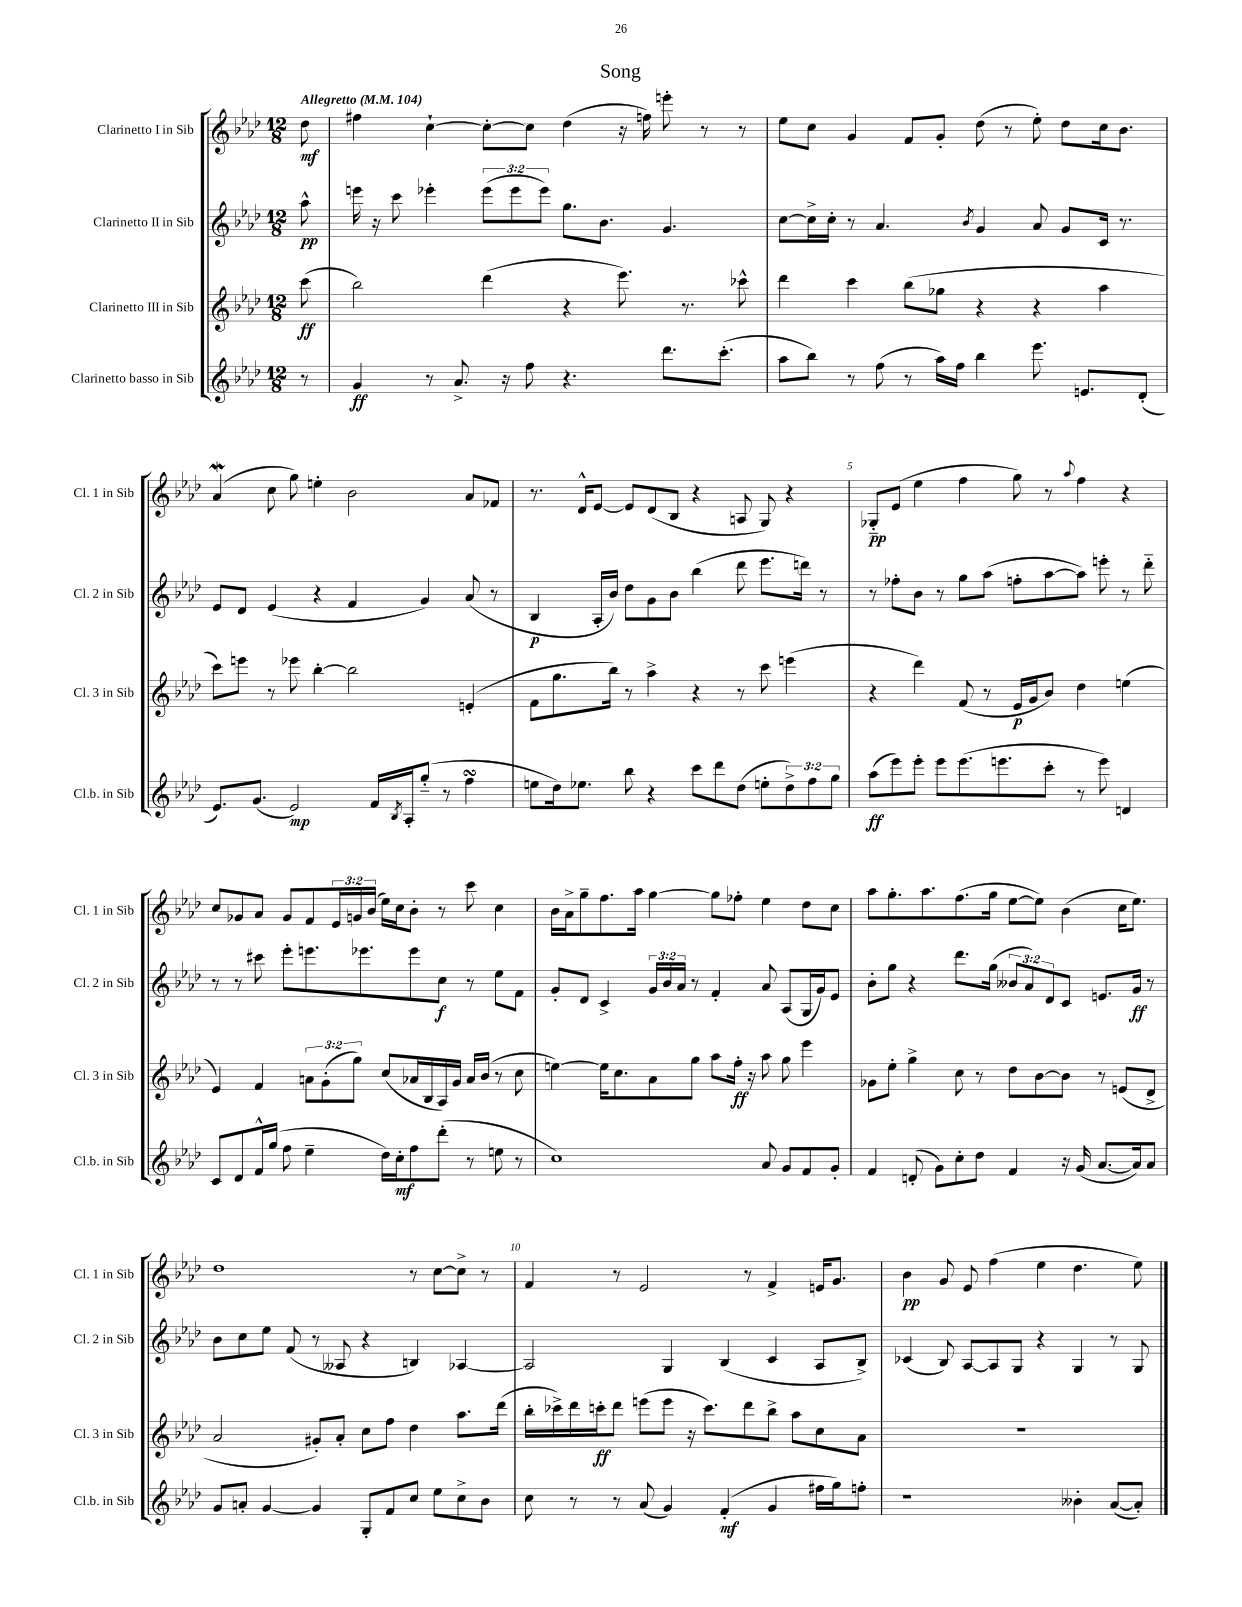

**kern	**kern	**kern	**kern
*staff4	*staff3	*staff2	*staff1
*clefG2	*clefG2	*clefG2	*clefG2
*k[b-e-a-d-]	*k[b-e-a-d-]	*k[b-e-a-d-]	*k[b-e-a-d-]
*M12/8	*M12/8	*M12/8	*M12/8
*MM104	*MM104	*MM104	*MM104
8r	(8ccc\	8aa-^^\	8dd-\
=	=	=	=
4g/	2bb-\)	16eee\	4ff#\
.	.	16r	.
.	.	8ccc\	.
8r	.	4eee-'\	[4cc`\
8.a-^/	.	.	.
.	(4ddd-\	(12eee-\L	8cc'\_L
16r	.	.	.
.	.	12eee-\	.
8ff\	.	.	8cc\]J
.	.	12eee-\J)	.
4.r	4r	8.gg\L	(4dd-\
.	.	8.b-\J	.
.	8.eee-\)	.	16r
.	.	.	16ff\)
8.ddd-\L	.	4.g/	8eee'\
.	8.r	.	.
.	.	.	8r
(8.ccc'\J	.	.	.
.	8ccc-^^\	.	8r
=	=	=	=
8aa-\L	4ddd-\	[8cc\L	8ee-\L
8bb-\J)	.	16cc^\]L	8cc\J
.	.	16cc'\JJ	.
8r	4ccc\	8r	4g/
(8ff\	.	4.a-/	.
8r	(8bb-\L	.	8f/L
16aa-\LL)	8gg-\J	.	8g'/J
16ff\JJ	.	.	.
.	.	8qb-/	.
4bb-\	4r	4g/	(8dd-\
.	.	.	8r
8.eee-\	4r	8a-/	8ee-'\)
.	.	8g/L	8dd-\L
8.e/L	.	.	.
.	4aa-\	16c/Jk	16cc\k
.	.	8.r	8.b-\J
(8d-'/J	.	.	.
=	=	=	=
8.e-/L)	8ccc\L)	8e-/L	(4a-/
.	8eee\J	8d-/J	.
(8.g/J	.	.	.
.	8r	(4e-/	8cc\
2e-/)	8eee-\	.	8gg\)
.	[4bb-'\	4r	4ee'\
.	2bb-\]	4f/	2b-\
16f/LL	.	.	.
8qB-/	.	.	.
16A-'/J	.	.	.
(8gg'~/J	.	4g/)	.
8r	.	.	.
4ff\	(4e'/	(8a-/	8a-/L
.	.	8r	8f-/J
=	=	=	=
8ee\L	8f\L	4B-/	8.r
16dd-\k)	8.gg\	.	.
8.ee-\J	.	.	16d-^^/LK
.	.	16A-'/LL	[8e-/J
.	16bb-\Jk)	16b-/JJ)	.
8bb-\	8r	8dd-\L	8e-/]L
4r	4aa-^\	8g\	(8d-/
.	.	8b-\J	8B-/J
8ccc\L	4r	(4bb-\	4r
8ddd-\	.	.	.
(8dd-\J	8r	8ddd-\	8A/
8ee'\L	8ccc\	8.eee-\L	8G/)
12dd-^\)	(4eee\	.	4r
.	.	16ddd\Jk)	.
12ff\	.	.	.
.	.	8r	.
12gg\J	.	.	.
=	=	=	=
(8aa-\L	4r	8r	8G-'~/L
8eee-\)	.	8ff-'\L	(8e-/J
8eee-'\J	4ddd-\)	8b-\J	4ee-\
8eee-\L	.	8r	.
(8.eee-\	(8f/	8gg\L	4ff\
.	8r	(8aa-\J	.
8.eee\	.	.	.
.	16e-/LL	8ff'\L	8gg\)
.	16g/J	.	.
8ccc'\J	8b-/J)	[8aa-\	8r
.	.	.	8qqaa-/
8r	4dd-\	8aa-\]J)	4ff\
8eee\)	.	8eee'\	.
4d/	(4ee\	8r	4r
.	.	8ddd-'~\	.
=	=	=	=
8c/L	4e-/)	8r	8cc/L
8d-/	.	8r	8g-/
16f^^/L	4f/	8ccc#\	8a-/J
(16gg/JJ	.	.	.
8ff\	.	8eee-'\L	8g-/L
4ee-~\	12a\L	8.eee\	8f/
.	(12g'\	.	.
.	.	.	24e-/L
.	12gg\J)	.	24g/
.	.	8.eee-\	.
.	.	.	(24b-/JJ
16dd-\LL)	(8cc/L	.	16ee-\LL)
16cc'\J	.	.	16cc\J
8ff\	16a-/L	8eee-\	8b-'\J
.	16B-/	.	.
(8ddd-'\J	16A-/)	8cc\J	8r
.	16g/JJ	.	.
8r	16a-/LL	8r	8ccc\
.	(16b-/JJ	.	.
8ee\	8r	8ee-\L	4cc\
8r	8cc\	8f\J	.
=	=	=	=
1cc)	[4ee\)	8g'/L	16b-\LL
.	.	.	16a-^\J
.	.	8d-/J	8gg~\
.	16ee\]LK	4c^/	8.ff\
.	8.cc\	.	.
.	.	.	16aa-\Jk
.	8a-\	24g/LL	[4gg\
.	.	24b-/	.
.	.	24a-/JJ	.
.	8gg\J	8r	.
.	8aa-\L	4f'/	8gg\]L
.	16ff'\Jk	.	8ff-'\J
.	16r	.	.
8a-/	8aa-\	8a-/	4ee-\
8g/L	8gg\	(8A-/L	.
8f/	4eee-\	16G/L	8dd-\L
.	.	16g/J)	.
8g'/J	.	8e-/J	8cc\J
=	=	=	=
4f/	8g-\L	8b-'\L	8aa-\L
.	8ee-'\J	8gg\J	8.gg'\
(8d'/	4gg^\	4r	.
.	.	.	8.aa-\
8g\L)	.	.	.
8cc'\	8cc\	8.ddd-\L	(8.ff\
8dd-\J	8r	.	.
.	.	(16gg\Jk	16gg\Jk
4f/	8dd-\L	12b--/L	[8ee-\L
.	.	12a-/)	.
.	[8b-\	.	8ee-\]J)
.	.	12d-/	.
16r	8b-\]J	8c/J	(4b-\
(16g/	.	.	.
[8.a-/L	8r	8.e/L	.
.	(8e/L	.	16cc\LK
16a-/]k)	.	16g/Jk	8.ee-\J)
8a-/J	8d-^/J	8r	.
=	=	=	=
8g/L	2a-/	8b-\L	1dd-
8a'/J	.	8cc\	.
[4g/	.	8ee-\J	.
.	.	(8f/	.
4g/]	8g#'/L)	8r	.
.	8a-'/J	8A--/	.
8G'/L	8cc\L	4r	.
8f/	8ff\J	.	.
8cc/J	4dd-\	4B/)	8r
8ee-\L	.	.	[8cc\L
8cc^\	8.aa-\L	[4A-/	8cc^\]J
8b-\J	.	.	8r
.	(16ddd-\Jk	.	.
=	=	=	=
8cc\	16bb-'\LL	2A-/]	4f/
.	16ccc-^\)	.	.
8r	16ddd-\	.	.
.	16ccc'\J	.	.
8r	8ddd-\J	.	8r
(8a-/	(8eee\L	.	2e-/
4g/)	8eee\J	4G/	.
.	16r	.	.
.	8.ccc\L)	.	.
(4f'/	.	(4B-/	.
.	8ddd-\	.	8r
4g/	8bb-^\J	4c/	4f^/
.	8aa-\L	.	.
16ff#\LL	8cc\	8A-/L	16e/LK
16gg\J)	.	.	8.g/J
8ff'\J	8a-\J	8B-^/J)	.
=	=	=	=
1r	1.r	(4c-/	4b-\
.	.	8B-/)	8g/
.	.	[8A-/L	8e-/
.	.	8A-/]	(4ff\
.	.	8G/J	.
.	.	4r	4ee-\
4b--'\	.	4G/	4.dd-\
([8a-/L	.	8r	.
8a-'/]J)	.	8G/	8ee-\)
==	==	==	==
*-	*-	*-	*-
